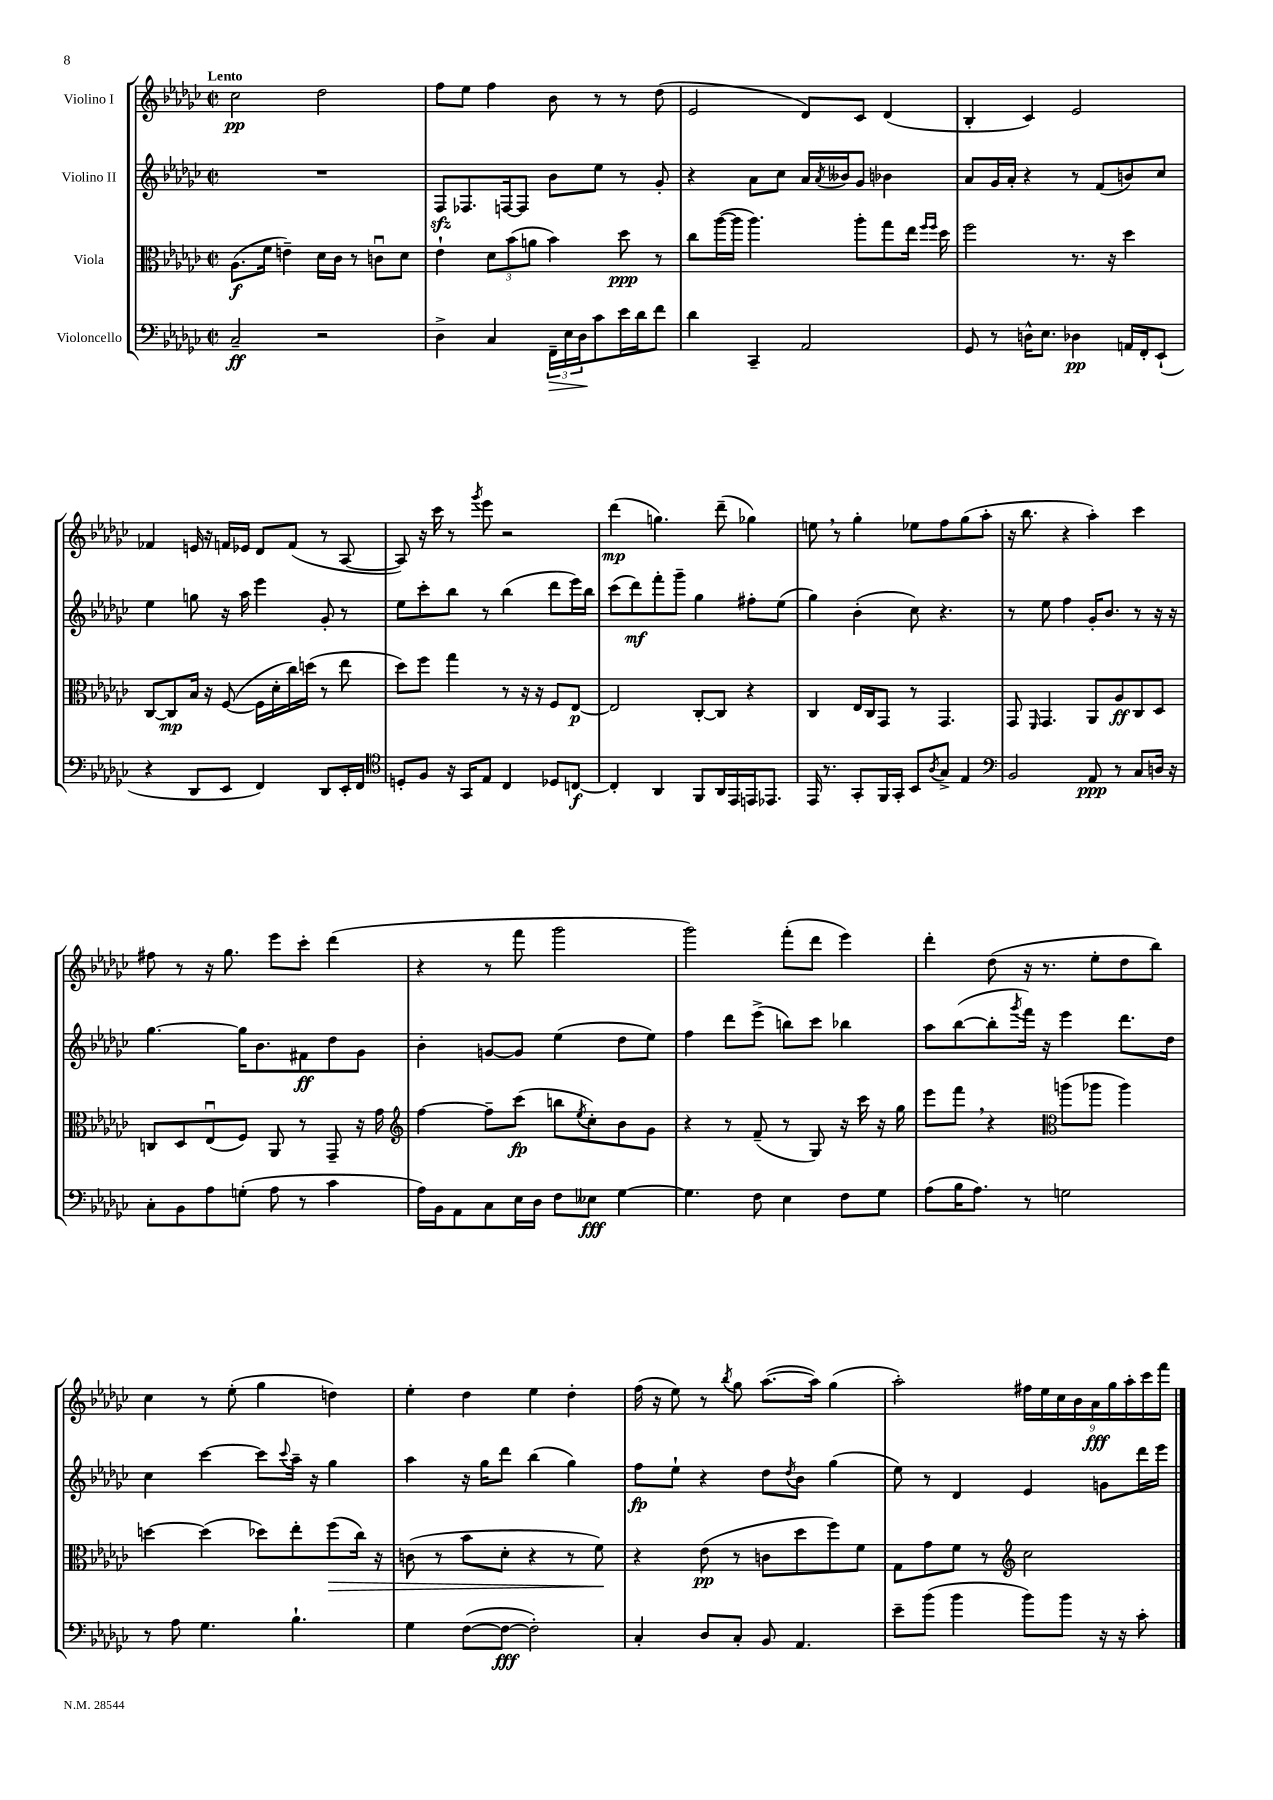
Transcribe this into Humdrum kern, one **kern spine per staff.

**kern	**kern	**kern	**kern
*staff4	*staff3	*staff2	*staff1
*clefF4	*clefC3	*clefG2	*clefG2
*k[b-e-a-d-g-c-]	*k[b-e-a-d-g-c-]	*k[b-e-a-d-g-c-]	*k[b-e-a-d-g-c-]
*M2/2	*M2/2	*M2/2	*M2/2
*met(c|)	*met(c|)	*met(c|)	*met(c|)
2C-~	(8.A-	1r	2cc-
.	16f	.	.
.	4e~)	.	.
2r	16d-	.	2dd-
.	16c-	.	.
.	8r	.	.
.	8cu	.	.
.	8d-	.	.
=	=	=	=
4D-^	4e-`	8F	8ff
.	.	8.F-	8ee-
4C-	12d-	.	4ff
.	.	[16F	.
.	(12b-	.	.
.	.	8F]	.
.	12a	.	.
24FF~	4b-)	8b-	8b-
24E-	.	.	.
24D-	.	.	.
8c-	.	8ee-	8r
16e-	8dd-	8r	8r
16d-	.	.	.
8f	8r	8g-'	(8dd-
=	=	=	=
4d-	8cc-	4r	2e-
.	([16aa-	.	.
.	16aa-]	.	.
4CC-~	4.aa-)	8a-	.
.	.	8cc-	.
2AA-	.	16a-	8d-)
.	.	8qa-	.
.	.	16b--	.
.	8aa-'	8g-	8c-
.	8gg-	4b-	(4d-
.	16ee-	.	.
.	16qqff	.	.
.	16qqff	.	.
.	16dd-	.	.
=	=	=	=
8GG-	2ff	8a-	4B-'
8r	.	16g-	.
.	.	16a-'	.
16D^^	.	4r	4c-)
8.E-	.	.	.
4D-	8.r	8r	2e-
.	.	(8f	.
.	16r	.	.
16AA	4dd-	8b)	.
16FF'	.	.	.
(8EE-`	.	8cc-	.
=	=	=	=
4r	[8C-	4ee-	4f-
.	8C-]	.	.
8DD-	16B-	8gg	16e
.	16r	.	16r
8EE-	([8F	16r	16f
.	.	16aa-	16e-
4FF)	16F]	4eee-	8d-
.	16d-'	.	.
.	16cc-)	.	(8f
.	(16dd	.	.
8DD-	8r	8g-'	8r
16EE-'	8ee-	8r	[8A-
16FF	.	.	.
=	=	=	=
*clefC4	*	*	*
8D'	8dd-)	8ee-	8A-])
8F	8ff	8ccc-'	16r
.	.	.	16ccc-
16r	4gg-	8bb-	8r
16GG-	.	.	.
.	.	.	8qggg-
8E-	.	8r	8eee-
4C-	8r	(4bb-	2r
.	16r	.	.
.	16r	.	.
8D-	8F	8ddd-	.
[8C	[8E-	16eee-)	.
.	.	16bb-	.
=	=	=	=
4C']	2E-]	(8ccc-	(4ddd-
.	.	8ddd-)	.
4AA-	.	8fff'	4.gg)
.	.	8ggg-~	.
8FF	[8C-'	4gg-	.
16AA-	8C-]	.	(8ddd-~
16EE-	.	.	.
16EE	4r	8ff#'	4gg-)
8.EE-	.	.	.
.	.	(8ee-	.
=	=	=	=
16EE-	4C-	4gg-)	8ee
8.r	.	.	.
.	.	.	8r
8GG-'	16E-	(4b-'	4gg-'
.	16C-	.	.
16FF	8GG-	.	.
16GG-'	.	.	.
8BB-	8r	8cc-)	8ee-
8qA-	.	.	.
8G-^	4.GG-	4.r	8ff
4E-	.	.	(8gg-
.	.	.	8aa-'
=	=	=	=
*clefF4	*	*	*
2BB-	8GG-	8r	16r
.	.	.	8.bb-
.	16qqFF	.	.
.	4.GG-	8ee-	.
.	.	4ff	4r
8AA-	8AA-	16g-'	4aa-')
.	.	8.b-	.
8r	8A-	.	.
8C-	8C-	8r	4ccc-
16D	8D-	16r	.
16r	.	16r	.
=	=	=	=
8C-'	8C	[4.gg-	8ff#
8BB-	8D-	.	8r
8A-	(8E-u	.	16r
.	.	.	8.gg-
(8G'	8F)	16gg-]	.
.	.	8.b-	.
8A-	8AA-	.	8eee-
8r	8r	8f#	8ccc-'
4c-	8GG-~	8dd-	(4ddd-
.	16r	8g-	.
.	16g-	.	.
=	=	=	=
*	*clefG2	*	*
16A-)	[4ff	4b-'	4r
16BB-	.	.	.
8AA-	.	.	.
8C-	8ff~]	[8g	8r
16E-	(8ccc-	8g]	8fff
16D-	.	.	.
8F	8bb	(4ee-	2ggg-
.	8qee-	.	.
8E--	8cc-')	.	.
[4G-	8b-	8dd-	.
.	8g-	8ee-)	.
=	=	=	=
4.G-]	4r	4ff	2ggg-)
.	8r	8ddd-	.
8F	(8f~	(8eee-^	.
4E-	8r	8bb)	(8fff'
.	8G-)	8ccc-	8ddd-
8F	16r	4bb-	4eee-)
.	16ccc-	.	.
8G-	16r	.	.
.	16gg-	.	.
=	=	=	=
(8A-	8eee-	8aa-	4ddd-'
16B-	8fff	([8bb-	.
8.A-)	.	.	.
.	4r	8bb-']	(8dd-
.	.	8qggg-	.
8r	.	16fff)	16r
.	.	16r	8.r
*	*clefC3	*	*
2G	(8aa	4eee-	.
.	8aa-	.	8ee-'
.	4aa-)	8.ddd-	8dd-
.	.	.	8bb-)
.	.	16dd-	.
=	=	=	=
8r	[4dd	4cc-	4cc-
8A-	.	.	.
4.G-	(4dd]	[4ccc-	8r
.	.	.	(8ee-'
.	8dd-)	8ccc-]	4gg-
.	.	8qqccc-	.
4.B-`	8ee-'	16aa-~	.
.	.	16r	.
.	(8ff	4gg-	4dd)
.	16cc-)	.	.
.	16r	.	.
=	=	=	=
4G-	(8c	4aa-	4ee-'
.	8r	.	.
([8F	8b-	16r	4dd-
.	.	16gg-	.
8F_	8d-'	8ddd-	.
2F'])	4r	(4bb-	4ee-
.	8r	4gg-)	4dd-'
.	8f)	.	.
=	=	=	=
4C-'	4r	8ff	(16ff
.	.	.	16r
.	.	8ee-`	8ee-)
8D-	(8e-	4r	8r
.	.	.	8qbb-
8C-'	8r	.	8gg-
8BB-	8c	8dd-	([8.aa-
.	.	8qdd-	.
4.AA-	8dd-	8b-	.
.	.	.	16aa-])
.	8ff)	(4gg-	(4gg-
.	8f	.	.
=	=	=	=
8e-~	8G-	8ee-)	2aa-')
(8b-	8g-	8r	.
4b-	8f	4d-	.
.	8r	.	.
*	*clefG2	*	*
8b-)	2cc-	4e-	18ff#
.	.	.	18ee-
.	.	.	18cc-
8b-	.	.	.
.	.	.	18b-
.	.	.	18a-
16r	.	8g	.
.	.	.	18gg-
16r	.	.	.
.	.	.	18aa-'
8c-'	.	16ddd-	.
.	.	.	18ccc-
.	.	16eee-	.
.	.	.	18fff
==	==	==	==
*-	*-	*-	*-
